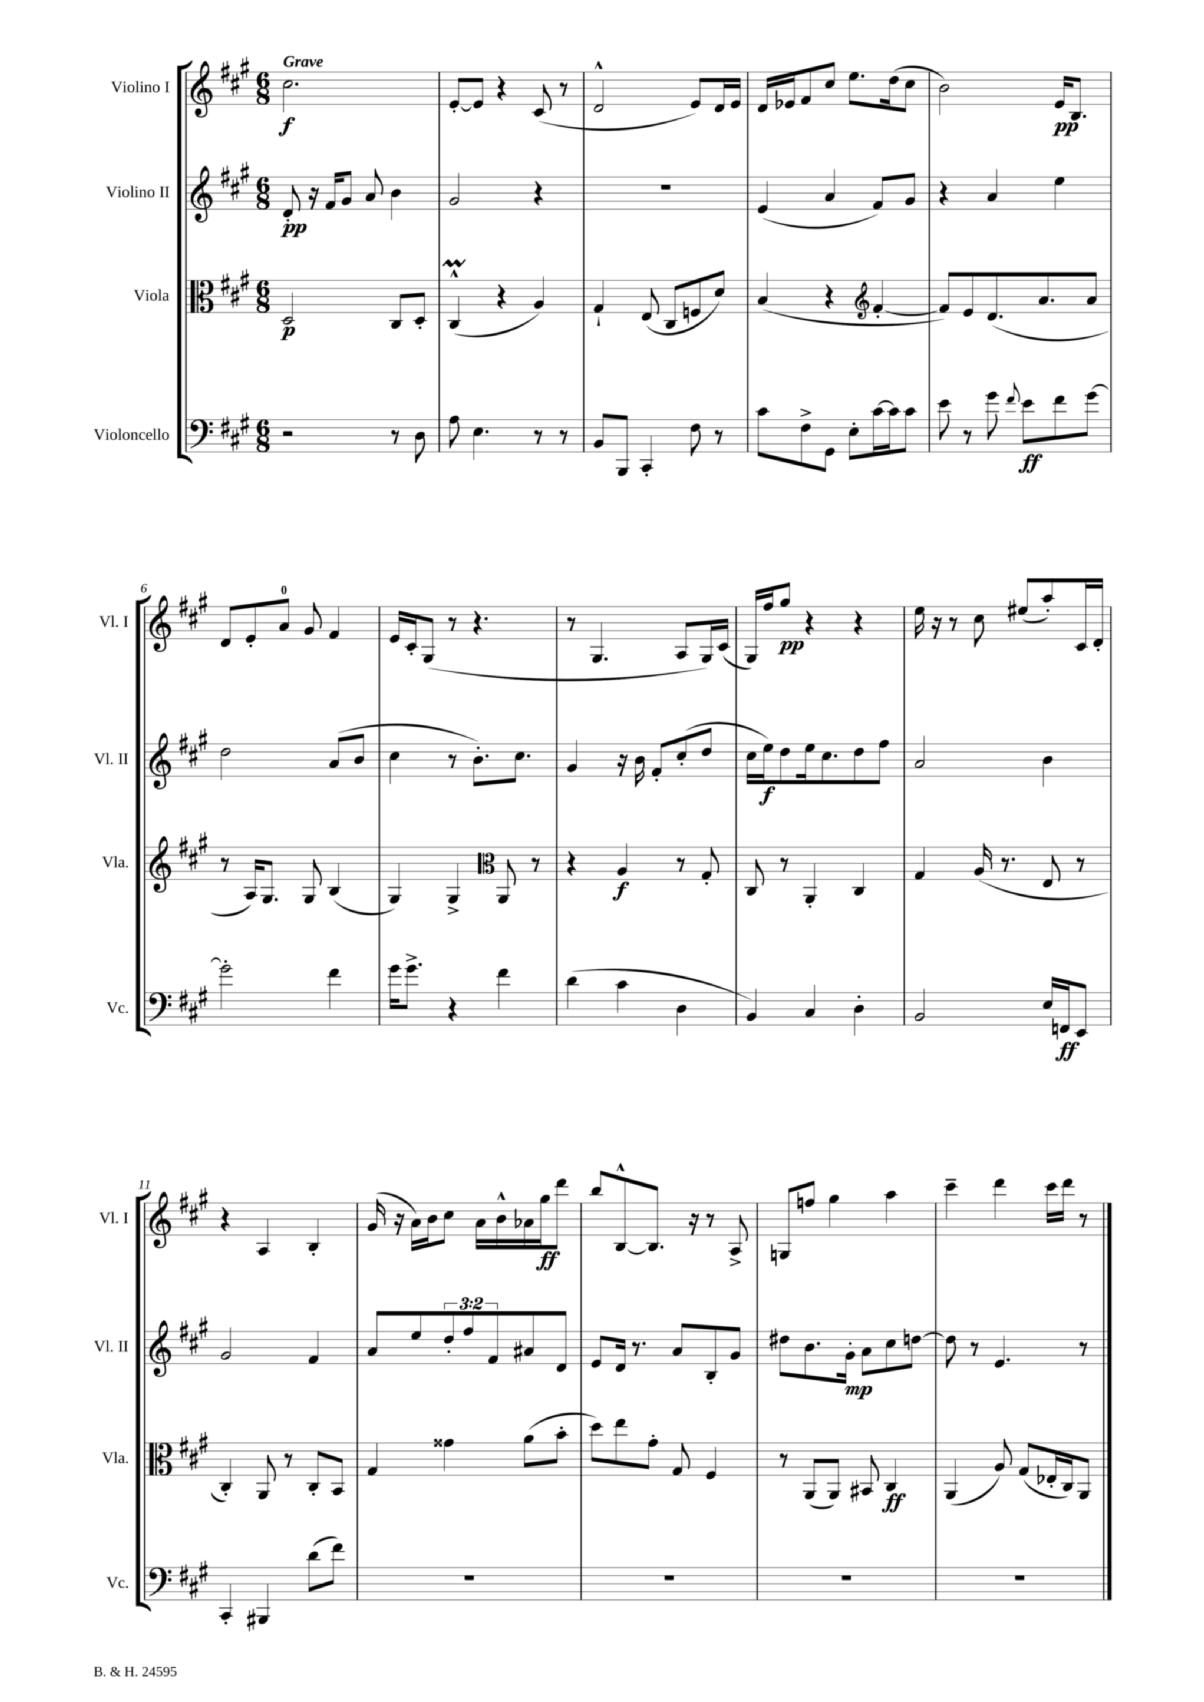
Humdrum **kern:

**kern	**kern	**kern	**kern
*staff4	*staff3	*staff2	*staff1
*clefF4	*clefC3	*clefG2	*clefG2
*k[f#c#g#]	*k[f#c#g#]	*k[f#c#g#]	*k[f#c#g#]
*M6/8	*M6/8	*M6/8	*M6/8
2r	2D	8d'	2.cc#
.	.	16r	.
.	.	16f#	.
.	.	8g#	.
.	.	8a	.
8r	8C#	4b	.
8D	8D'	.	.
=	=	=	=
8A	(4C#^^	2g#	[8e'
4.E	.	.	8e]
.	4r	.	4r
8r	4A)	4r	(8c#
8r	.	.	8r
=	=	=	=
8BB	4G#`	2.r	2d^^
8BBB	.	.	.
4CC#'	(8E	.	.
.	8C#	.	.
8F#	8F	.	8e)
8r	8d)	.	16d
.	.	.	16e
=	=	=	=
8c#	(4B	(4e	16d
.	.	.	16e-
8F#^	.	.	8f#
8GG#	4r	4a	8cc#
8E'	.	.	8.ee
*	*clefG2	*	*
[16c#	[4f#'	8f#)	.
16c#]	.	.	(16dd
8c#	.	8g#	8cc#
=	=	=	=
8e	8f#])	4r	2b)
8r	8e	.	.
8g#	(8.d	4a	.
8qqf#	.	.	.
8e	.	.	.
.	8.a	.	.
8f#	.	4ee	16e
.	.	.	8.B
[8g#	8a	.	.
=	=	=	=
2g#']	8r	2dd	8d
.	16A)	.	8e'
.	8.G#	.	.
.	.	.	8a
.	8G#	.	8g#
4f#	(4B	(8a	4f#
.	.	8b	.
=	=	=	=
16g#	4G#)	4cc#	16e
8.g#^	.	.	16c#'
.	.	.	(8G#
4r	4G#^	8r	8r
.	.	8.b')	4.r
*	*clefC3	*	*
4f#	8AA	.	.
.	.	8.cc#	.
.	8r	.	.
=	=	=	=
(4d	4r	4g#	8r
.	.	.	4.G#
4c#	4A	16r	.
.	.	16b	.
.	.	8f#'	.
4D	8r	(8cc#'	8A
.	8G#'	8dd	16G#)
.	.	.	(16c#
=	=	=	=
4BB)	8C#	16cc#	16G#)
.	.	16ee)	16ff#
.	8r	8dd	8gg#
4C#	4AA'	16ee	4r
.	.	8.cc#	.
4D'	4C#	8dd	4r
.	.	8ff#	.
=	=	=	=
2BB	4G#	2a	16ee
.	.	.	16r
.	.	.	8r
.	(16A	.	8cc#
.	8.r	.	.
.	.	.	(8ee#
16E	8E	4b	8aa')
16FF	.	.	.
8EE	8r	.	16c#
.	.	.	16d'
=	=	=	=
4CC#'	4C#')	2g#	4r
4BBB#	8AA	.	4A
.	8r	.	.
(8d	8C#'	4f#	4B'
8f#)	8BB	.	.
=	=	=	=
2.r	4G#	8a	(16g#
.	.	.	16r
.	.	8ee	16a)
.	.	.	16b
.	4g##	12dd'	8cc#
.	.	12ff#	.
.	.	.	16a
.	.	12f#	.
.	.	.	16b^^
.	(8a	8a#	16a-
.	.	.	16gg#
.	8b'	8d	8ddd
=	=	=	=
2.r	8dd)	8e	8bb
.	8ee	16d	[8B^^
.	.	8.r	.
.	8g#'	.	8.B]
.	8G#	8a	.
.	.	.	16r
.	4F#	8B'	8r
.	.	8g#	8A^
=	=	=	=
2.r	8r	8dd#	8G
.	(8AA	8.b	8ff
.	8AA)	.	4gg#
.	.	16g#'	.
.	8BB#	8a	.
.	4C#	8cc#	4aa
.	.	[8dd	.
=	=	=	=
2.r	(4AA	8dd]	4ccc#~
.	.	8r	.
.	8A)	4.e	4ddd
.	(8G#	.	.
.	16E-'	.	16ccc#
.	16C#)	.	16ddd
.	8AA	8r	8r
==	==	==	==
*-	*-	*-	*-
